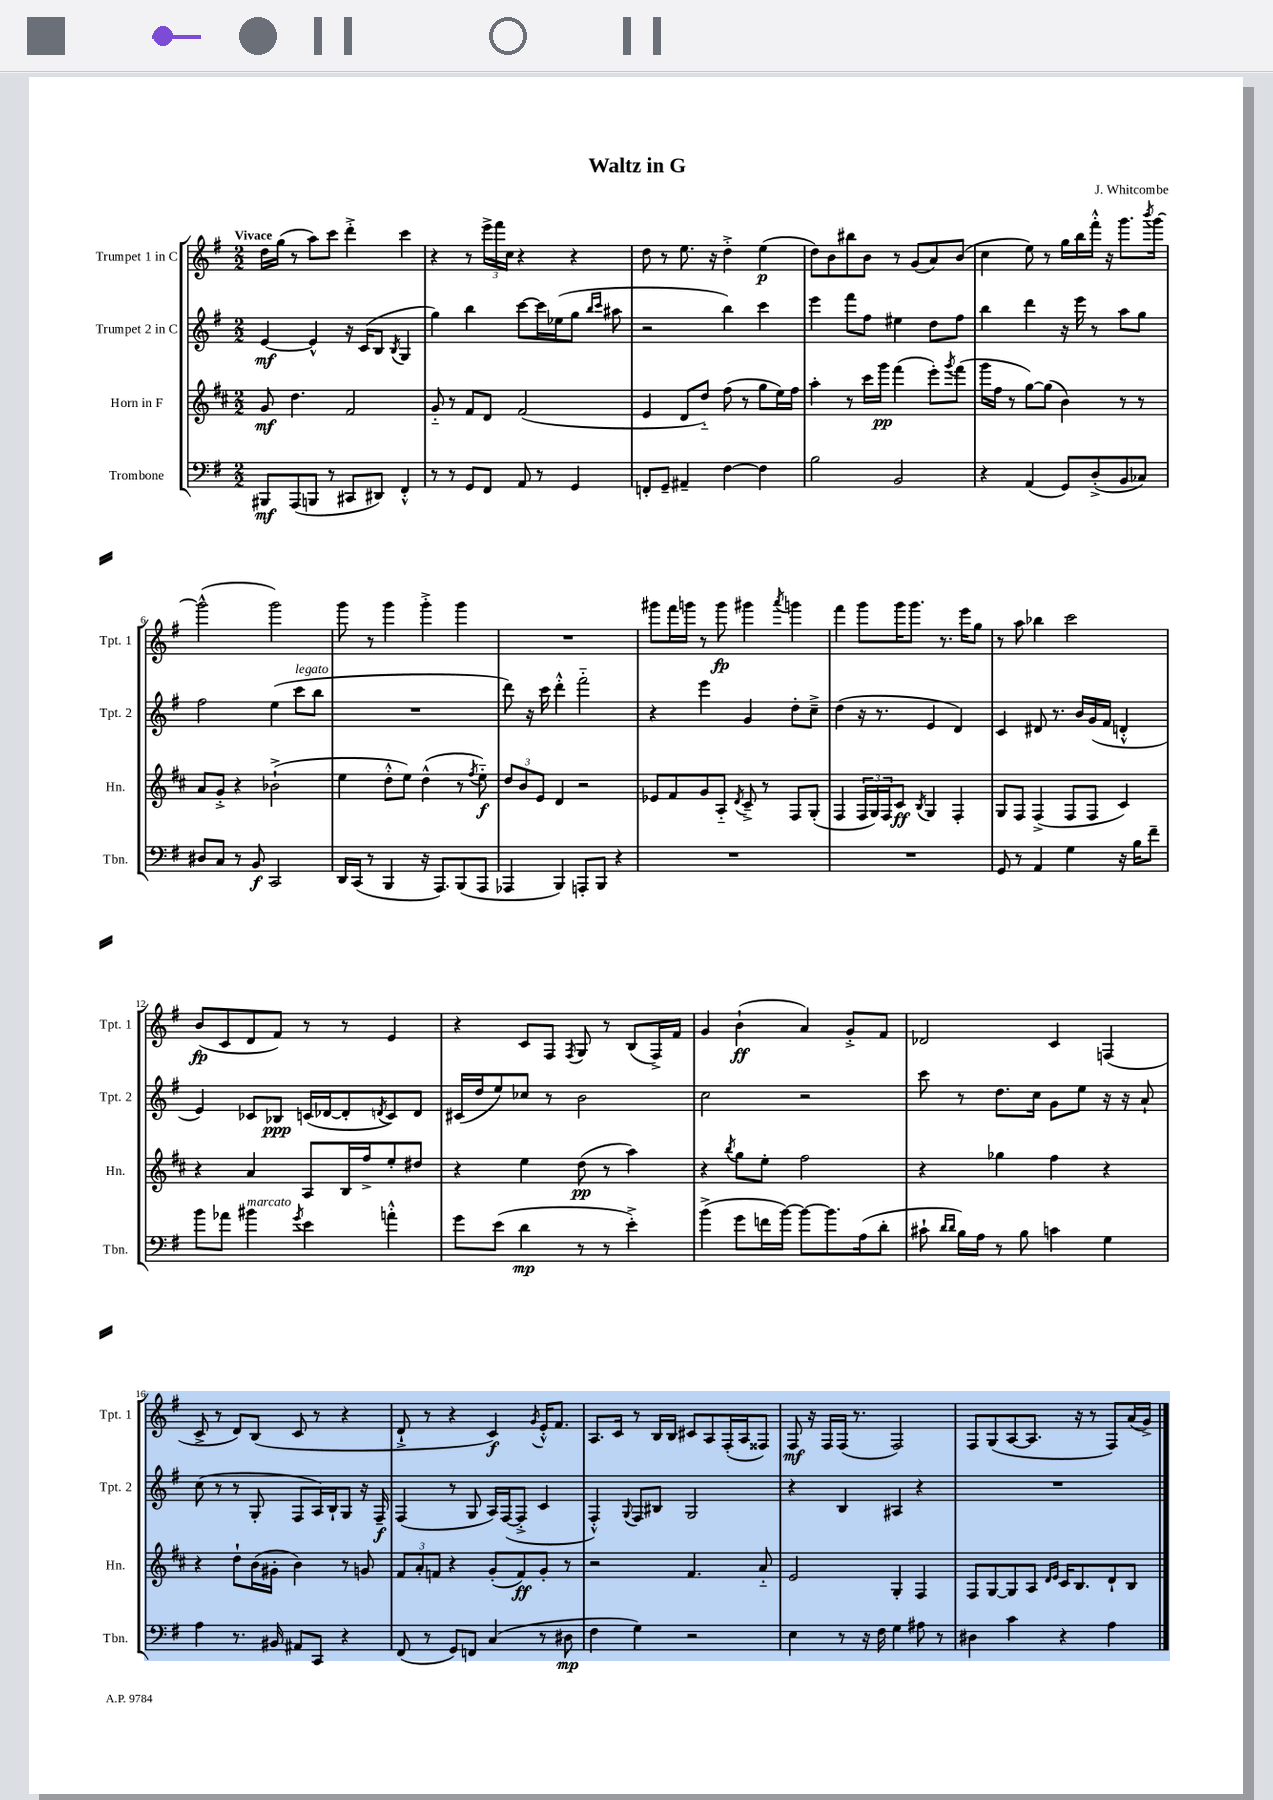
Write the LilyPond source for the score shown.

\header { title = "Waltz in G" composer = "J. Whitcombe" }
<<
\new StaffGroup <<
\new Staff = "s0" \with { instrumentName = "Trumpet 1 in C" shortInstrumentName = "Tpt. 1" } {
    \clef treble \key g \major \numericTimeSignature \time 2/2 \tempo "Vivace"
    d''16 g''16( r8 a''8) c'''8 d'''4-.-> c'''4 |
    r4 r8 \tuplet 3/2 { e'''16-> fis'''16 c''16 } r4 r4 |
    d''8 r8 e''8. r16 d''4-.-> e''4\p( |
    d''8) b'8 bis''8 b'8 r8 g'8( a'8) b'8( |
    c''4 e''8) r8 g''16 b''16 fis'''16-.-^ r16 g'''8. \acciaccatura { b'''8 } g'''16~ |
    g'''2-^( g'''2) |
    g'''8 r8 g'''4 g'''4-.-> g'''4 |
    R1 |
    gis'''8 fis'''16 g'''16 r8 g'''8\fp gis'''4 \acciaccatura { a'''8 } g'''4 |
    fis'''4 g'''8 g'''16 g'''8. r8. e'''16 g''8 |
    r8 a''8 bes''4 c'''2 |
    b'8\fp( c'8 d'8 fis'8) r8 r8 e'4 |
    r4 c'8 fis8 \acciaccatura { fis8 } g8 r8 b8( fis16->) fis'16 |
    g'4 b'4-!\ff( a'4) g'8-.-> fis'8 |
    des'2 c'4 f4( |
    c'8-> r8 d'8) b8( c'8 r8 r4 |
    d'8-!-> r8 r4 c'4\f) \acciaccatura { g'8 } e'16-.-^ fis'8. |
    a8. c'16 r8 b16 b16 cis'8 a8 fis16-.( a16 fisis8) |
    fis8\mf r16 fis16 fis16( r8. fis2) |
    fis8 g8( a8~ a8. r16 r8 fis8) a'16( g'16->) \bar "|." |
}
\new Staff = "s1" \with { instrumentName = "Trumpet 2 in C" shortInstrumentName = "Tpt. 2" } {
    \clef treble \key g \major \numericTimeSignature \time 2/2
    e'4~\mf e'4-^ r16 c'16( b8 \acciaccatura { b8 } g4 |
    g''4) b''4 c'''8~ c'''16 ees''16( g''8 \grace { b''16 c'''16 } ais''8 |
    r2 b''4) c'''4 |
    e'''4 fis'''8 fis''8 eis''4 d''8 fis''8 |
    b''4 d'''4 r16 e'''16 r8 a''8 g''8 |
    fis''2 e''4( c'''8^\markup { \italic "legato" } b''8 |
    R1 |
    d'''8) r16 c'''16 d'''4-.-^ fis'''2-_ |
    r4 e'''4 g'4 d''8-. c''8---> |
    d''4( r16 r8. e'4 d'4) |
    c'4 dis'8 r8. b'16 g'16( fis'16 d'4-.-^ |
    e'4) ces'8 bes8\ppp c'16( des'16~ des'8-. \acciaccatura { d'8 } c'8) d'8 |
    cis'16( d''16 e''8) ces''8 r8 b'2 |
    c''2 r2 |
    c'''8 r8 d''8. c''16 g'8 e''8 r16 r16 a'8-! |
    c''8( r8 r8 g8-. fis8 a16) b16-! g8 r16 fis16--\f |
    fis4( r8 g8 a16) fis16~( fis8-.-> c'4 |
    fis4-.-^) \appoggiatura { g8 } fis8 bis8 g2 |
    r4 b4 ais4 r4 |
    R1 \bar "|." |
}
\new Staff = "s2" \with { instrumentName = "Horn in F" shortInstrumentName = "Hn." } {
    \clef treble \key d \major \numericTimeSignature \time 2/2
    g'8\mf d''4. fis'2 |
    g'8-_ r8 fis'8 d'8 fis'2( |
    e'4 d'8 d''8-_) fis''8( r8 g''8 e''16) fis''16 |
    a''4-. r8 cis'''16 g'''16\pp fis'''4( e'''8-.) \acciaccatura { g'''8 } fis'''8( |
    g'''16 fis''16 r8 g''8~) g''8( b'4) r8 r8 |
    a'8 g'8-.-> r4 bes'2-!->( |
    e''4 d''8-.-^ e''8) d''4-^( r8 \acciaccatura { fis''8 } e''8-_\f) |
    \tuplet 3/2 { d''8 b'8 e'8 } d'4 r2 |
    ees'8 fis'8 g'8 a8-_ \acciaccatura { d'8 } cis'8---> r8 fis8 g8-.( |
    fis4 \tuplet 3/2 { fis16 g16) fis16 } cis'8\ff \acciaccatura { b8 } g4 fis4-. |
    g8 fis8 fis4->( fis8 fis8 cis'4) |
    r4 a'4 a8 b16 fis''16-> e''8-. dis''8 |
    r4 e''4 d''8\pp( r8 a''4) |
    r4 \acciaccatura { b''8 } g''8 e''8-. fis''2 |
    r4 ges''4 fis''4 r4 |
    r4 d''8-! b'16( gis'16-. b'4) r8 g'8 |
    \tuplet 3/2 { fis'8 a'8-. f'8 } r4 g'8-.( f'8\ff) g'8-. r8 |
    r2 fis'4. a'8-_ |
    e'2 g4-. fis4 |
    fis8 g8~ g8 a8 \grace { d'16 e'16 } cis'16 b8. d'8-! b8 \bar "|." |
}
\new Staff = "s3" \with { instrumentName = "Trombone" shortInstrumentName = "Tbn." } {
    \clef bass \key g \major \numericTimeSignature \time 2/2
    bis,,8\mf a,,8( b,,8 r8 cis,8 dis,8) fis,4-.-^ |
    r8 r8 g,8 fis,8 a,8 r8 g,4 |
    f,8-. g,8-- ais,4-- fis4~ fis4 |
    b2 b,2 |
    r4 a,4( g,8) d8-.->( b,8 ces8) |
    dis8 c8 r8 b,8\f c,2 |
    d,16 c,16( r8 b,,4 r16 a,,8.) b,,8( a,,8 |
    aes,,4 b,,4) a,,8-. b,,8 r4 |
    R1 |
    R1 |
    g,8 r8 a,4 g4 r16 b16 fis'8-- |
    b'8 aes'8 bis'4^\markup { \italic "marcato" } \acciaccatura { g'8 } e'4 a'4-.-^ |
    g'8 e'8( d'4\mp r8 r8 e'4-.->) |
    b'4->( g'8 f'16 b'16~) b'8~ b'8. a16( d'8-. |
    cis'8-! \grace { d'16 d'16 } b16) a16 r8 b8 c'4 g4 |
    a4 r8. bis,16 ais,8 c,8 r4 |
    fis,8( r8 g,8) f,8 c4( r8 dis8\mp |
    fis4 g4) r2 |
    e4 r8 r16 fis16 g4 ais8 r8 |
    dis4 c'4 r4 a4 \bar "|." |
}
>>
>>
